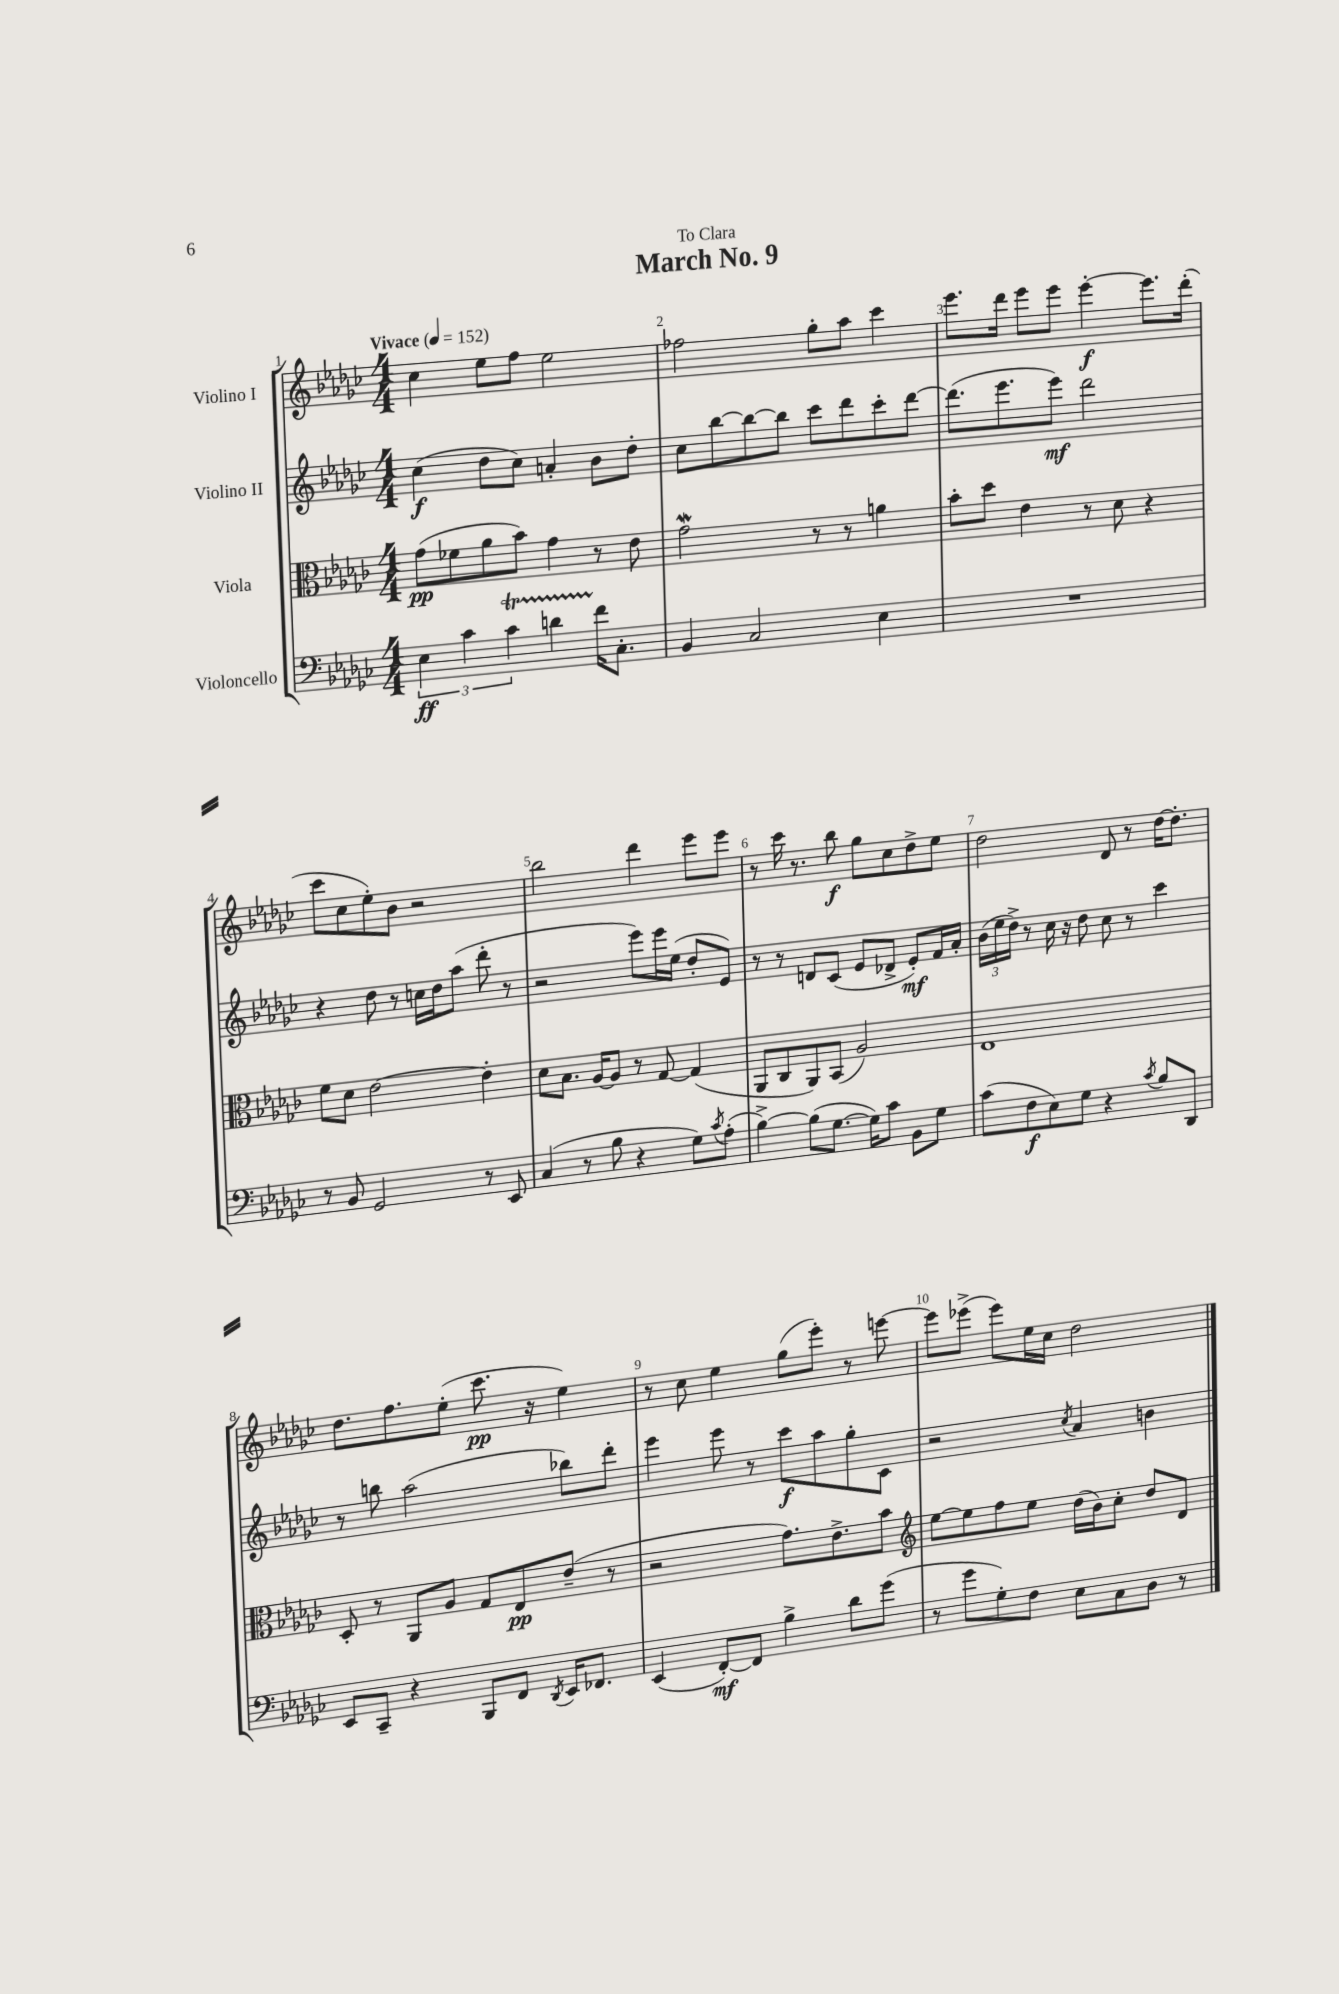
\header { title = "March No. 9" dedication = "To Clara" }
<<
\new StaffGroup <<
\new Staff = "s0" \with { instrumentName = "Violino I" } {
    \clef treble \key ges \major \numericTimeSignature \time 4/4 \tempo "Vivace" 4 = 152
    ces''4 ees''8 f''8 ees''2 |
    fes''2 ges''8-. aes''8 ces'''4 |
    ees'''8. des'''16 ees'''8 ees'''8 ees'''4~-.\f ees'''8. des'''16-.( |
    ces'''8 ces''8 ees''8-.) bes'8 r2 |
    bes''2 des'''4 ees'''8 ees'''8 |
    r8 ces'''16 r8. bes''8\f ges''8 ces''8 des''8-> ees''8 |
    des''2 des'8 r8 des''16~ des''8.-. |
    des''8. f''8. ees''8-.( ces'''8.\pp r16 ees''4) |
    r8 ces''8 ees''4 ges''8( ees'''8-.) r8 e'''8~ |
    e'''8 ees'''8->( ees'''8) ees''16 ces''16 des''2 \bar "|." |
}
\new Staff = "s1" \with { instrumentName = "Violino II" } {
    \clef treble \key ges \major \numericTimeSignature \time 4/4
    ces''4\f( des''8 ces''8) a'4-. bes'8 des''8-. |
    ces''8 bes''8~ bes''8~ bes''8 ces'''8 des'''8 ces'''8-. des'''8~ |
    des'''8.( ees'''8. ees'''8\mf) des'''2 |
    r4 des''8 r8 c''16 des''16 aes''8( des'''8-. r8 |
    r2 ees'''8) ees'''16 ees''16( des''8-. ees'8) |
    r8 r8 d'8 ces'8( ees'8 des'8-> ees'8-.\mf) f'16 aes'16-. |
    \tuplet 3/2 { bes'16( ees''16 des''16->) } r8 ces''16 r16 des''8 ces''8 r8 ces'''4 |
    r8 b''8 aes''2( bes''8) des'''8-. |
    ees'''4 ees'''8 r8 ces'''8\f aes''8 ges''8-. ces'8 |
    r2 \acciaccatura { ces''8 } aes'4 b'4 \bar "|." |
}
\new Staff = "s2" \with { instrumentName = "Viola" } {
    \clef alto \key ges \major \numericTimeSignature \time 4/4
    ges'8\pp( fes'8 aes'8 bes'8) ges'4 r8 ees'8 |
    ges'2\mordent r8 r8 a'4 |
    bes'8-. des''8 ees'4 r8 des'8 r4 |
    f'8 des'8 ees'2~ ees'4-. |
    des'8 bes8. aes16~ aes8 r8 ges8~ ges4( |
    aes,8 ces8 aes,8) bes,8( aes2) |
    ees1 |
    des8-. r8 aes,8 aes8 ges8 ees8\pp ees'8--( r8 |
    r2 ges'8.) ees'8.-> bes'8 |
    \clef treble ees''8~ ees''8 f''8 ees''8 des''16( bes'16) ces''8-. des''8 des'8 \bar "|." |
}
\new Staff = "s3" \with { instrumentName = "Violoncello" } {
    \clef bass \key ges \major \numericTimeSignature \time 4/4
    \tuplet 3/2 { ees4\ff ces'4 ces'4\startTrillSpan } d'4 f'16\stopTrillSpan ces8.-. |
    bes,4 ces2 ees4 |
    R1 |
    r8 bes,8 ges,2 r8 ees,8 |
    ces4( r8 bes8 r4 ges8) \acciaccatura { ces'8 } aes8-.( |
    bes4~->) bes8( ges8.~ ges16) ces'8 bes,8 ges8 |
    ces'8( f8\f ees8) ges8 r4 \acciaccatura { ces'8 } bes8 des,8 |
    ees,8 ces,8-- r4 bes,,8 f,8 \acciaccatura { des,8 } ees,16 fes,8. |
    ees,4( f,8~-.\mf) f,8 bes4-> des'8 ges'8( |
    r8 ges'8 ges8-.) f8 ees8 ces8 des8 r8 \bar "|." |
}
>>
>>
\layout { \context { \Score \override BarNumber.break-visibility = ##(#f #t #t) barNumberVisibility = #all-bar-numbers-visible } }
